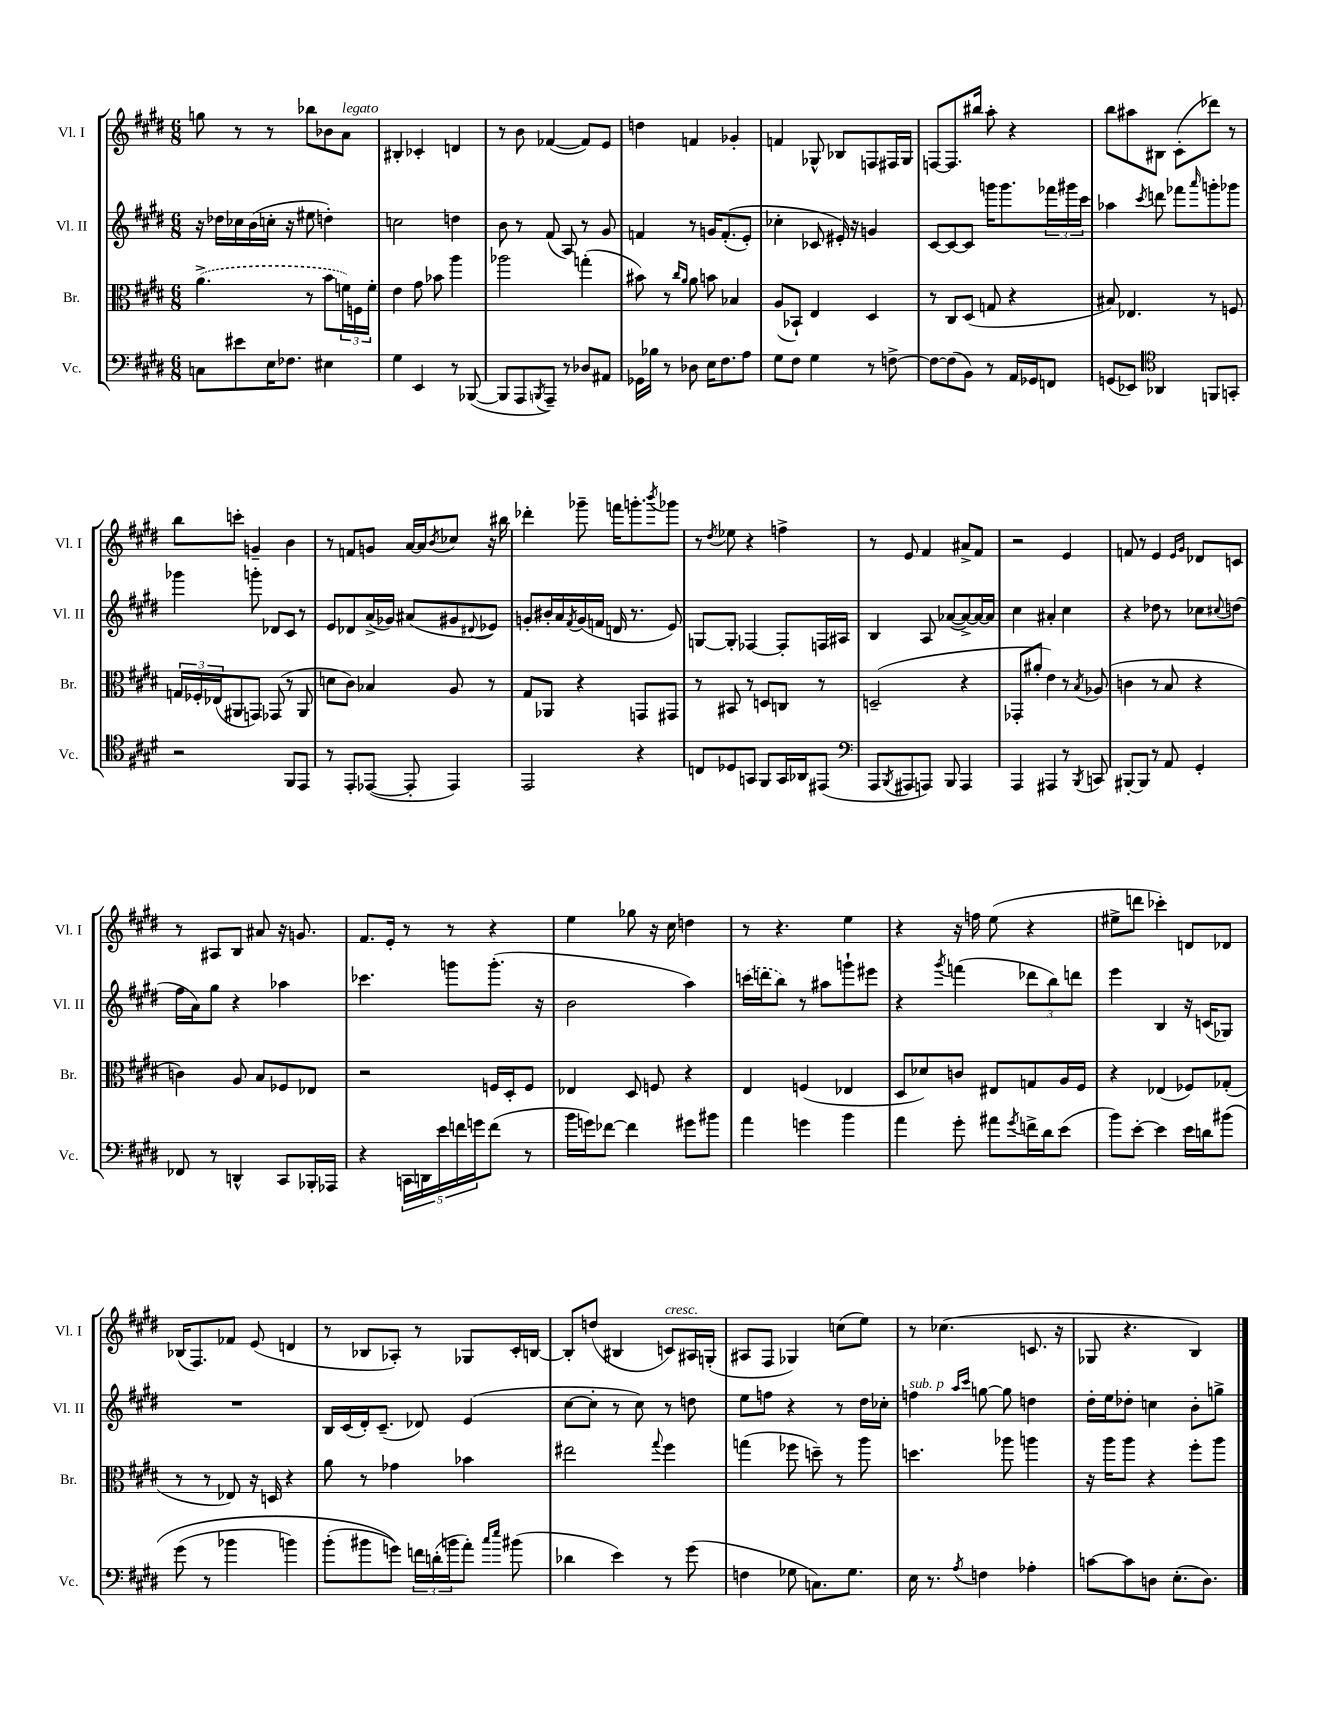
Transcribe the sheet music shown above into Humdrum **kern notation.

**kern	**kern	**kern	**kern
*staff4	*staff3	*staff2	*staff1
*clefF4	*clefC3	*clefG2	*clefG2
*k[f#c#g#d#]	*k[f#c#g#d#]	*k[f#c#g#d#]	*k[f#c#g#d#]
*M6/8	*M6/8	*M6/8	*M6/8
8C	(4.a^	16r	8gg
.	.	16dd-	.
8e#	.	16cc-	8r
.	.	(16b	.
16E	.	16cc'	8r
8.F-	.	16r	.
.	8r	8ee#	8bb-
4E#	8b	4dd')	8b-
.	24f)	.	8a
.	24F	.	.
.	24f'	.	.
=	=	=	=
4G#	4e	2cc	4B#'
4EE	8g#	.	4c-'
.	8b-	.	.
8r	4aa	4dd	4d
([8BBB-	.	.	.
=	=	=	=
8BBB-]	2aa-	8b	8r
8AAA	.	8r	8b
8qBBB	.	.	.
8AAA~)	.	(8f#	([4f-
8r	.	8A)	.
8D-	(4gg'	8r	8f-])
8AA#	.	8g#	8e
=	=	=	=
16GG-	8b#)	4f	4dd
16B-	.	.	.
8r	8r	.	.
.	16qqcc#	.	.
.	16qqa	.	.
8D-	8a	8r	4f
16E	8b	16g	.
8.F#	.	&((8.f'	.
.	4B-	.	4g-'
8A	.	8e')	.
=	=	=	=
8G#	(8A	4cc-'	4f
8F#	8BB-`)	.	.
4G#	4E	8c-	8G-^^
.	.	16e#'&)	8B-
.	.	16r	.
8r	4D#	4g	8F
[8F^	.	.	16F#
.	.	.	16G-
=	=	=	=
8F_	8r	[8c#	[8F
(8F]	8C#	8c#_	8.F]
8BB)	(8D#	8c#]	.
.	.	.	16bb#
8r	8G	16ggg	8aa'
.	.	8.ggg	.
16AA	4r	.	4r
16GG-	.	.	.
8FF	.	24fff-	.
.	.	24ggg#	.
.	.	24ccc#	.
=	=	=	=
(8GG	8B#)	4aa-	8bb
8EE-)	4.E-	.	8aa#
*clefC4	*	*	*
.	.	8qccc#	.
4AA-	.	8ddd	8B#
.	.	8fff-	(8c#'
.	.	16qqaaa	.
8FF	8r	8ggg'	8ddd-)
8GG'	8F	8ggg-	8r
=	=	=	=
2r	24G	4ggg-	8bb
.	24F-'	.	.
.	(24E-	.	.
.	8AA#	.	8ccc'
.	8GG)	8ggg'	4g~
.	(8GG-	8d-	.
8FF#	8r	8c#	4b
8EE	8AA#	8r	.
=	=	=	=
8r	8d	8e	8r
8EE'	8c#)	8d-	8f
([8EE-	4B-	(16a^	8g
.	.	16g-)	.
8EE-']	.	(8a#	[16a
.	.	.	16a]
.	.	.	8qb
4EE-)	8A	8g#	8cc-
.	.	8qqd#	.
.	8r	8e-)	16r
.	.	.	16bb#
=	=	=	=
2EE	8G#	8g'	4ddd-'
.	8AA-	16b#'	.
.	.	16a	.
.	.	8qf#	.
.	4r	(16g	8ggg-~
.	.	16f	.
.	.	16d	16fff
.	.	8.r	8.ggg'
4r	8GG	.	.
.	.	.	8qbbb
.	8GG#	8e)	8ggg-
=	=	=	=
8C	8r	[8G	8r
.	.	.	8qdd#
8D-	8BB#	8G']	8ee-
8GG	8r	[4F-	4r
8FF#	8D	.	.
16GG	8C	8F-']	4ff^
16AA-	.	.	.
(8EE#	8r	16F	.
.	.	16A#	.
=	=	=	=
*clefF4	*	*	*
8AAA	(2D~	4B	8r
8qBBB	.	.	.
8AAA#	.	.	8e
8AAA)	.	8A	4f#
8BBB	.	([8a-	.
4AAA	4r	8a-^_)	8a#^
.	.	16a-_	8f#
.	.	16a-]	.
=	=	=	=
4AAA	8GG-'	4cc#	2r
.	8a#'	.	.
4AAA#	4e)	4a#'	.
8r	8r	4cc#	4e
8qBBB	8qB	.	.
8CC	(8A-	.	.
=	=	=	=
[8BBB#'	4c	4r	8f
8BBB#]	.	.	8r
8r	8r	8dd-	4e
8AA	8B	8r	.
.	.	.	16qqe
.	.	.	16qqg#
4GG#'	4r	8cc-	8d-
.	.	8qqcc#	.
.	.	(8dd	8c
=	=	=	=
8FF-	4c)	16ff#	8r
.	.	16a)	.
8r	.	8gg#	8A#
4DD^^	8A	4r	8B
.	8B	.	8a#
8CC#	8F-	4aa-	16r
.	.	.	8.g
16BBB-'	8E-	.	.
16AAA-	.	.	.
=	=	=	=
4r	2r	4.ccc-	8.f#
.	.	.	16e'
20CC	.	.	8r
20DD	.	.	.
20e	.	.	.
.	.	8ggg	8r
20f	.	.	.
20g	.	.	.
(8f	16F	(8.ggg'	4r
.	16D#'	.	.
8r	8F	.	.
.	.	16r	.
=	=	=	=
16b	4E-	2b	4ee
16g)	.	.	.
[8f-	.	.	.
4f-]	8D#	.	8gg-
.	8F	.	16r
.	.	.	16cc#
8g#	4r	4aa)	4dd
8b#	.	.	.
=	=	=	=
4a	4E	(16ccc	8r
.	.	16ddd	.
.	.	8bb)	4.r
4g	(4F	8r	.
.	.	8aa#	.
4b	4E-	8ggg`	4ee
.	.	8eee#	.
=	=	=	=
4a	8D#	4r	4r
.	8d-)	.	.
.	.	8qggg#	.
8g#'	8c	(4fff	16r
.	.	.	16ff
8a#	8E#	.	(8ee
8qg#	.	.	.
16f^	8G	12ddd-	4r
16d#	.	.	.
.	.	12bb)	.
(8e	16A	.	.
.	.	12ddd	.
.	16F#	.	.
=	=	=	=
8b)	4r	4eee	8ee#^
[8e'	.	.	8ddd
4e]	(4E-	4B	4ccc-')
16e	8F-)	16r	8d
16d	.	(16c	.
&(8b#	(8G-'	8G-)	8d-
=	=	=	=
(8g#	8r	2.r	(16B-
.	.	.	8.F#)
8r	8r	.	.
4b-	8E-)	.	8f-
.	16r	.	(8e
.	16D	.	.
4b)	4r	.	4d
=	=	=	=
(8b'	8a	16B	8r
.	.	(16c#	.
8b#	8r	16d#')	8B-
.	.	(8.c#~	.
8g)&)	4g-	.	8A-')
24f	.	8d-)	8r
(24d'	.	.	.
24b	.	.	.
8a')	4b-	(4e	8G-
16qqcc#	.	.	.
16qqee	.	.	.
(8b#	.	.	16c#'
.	.	.	[16B
=	=	=	=
4d-	2ee#	[8cc#	8B']
.	.	8cc#']	(8dd
4e)	.	8r	4B#
.	.	8cc#)	.
.	8qqgg#	.	.
8r	4ff#	8r	8c)
(8g#	.	8dd	16A#
.	.	.	(16G'
=	=	=	=
4F	(4gg	8ee	8A#
.	.	8ff	8F#
8G-	8ff-	4r	4G-)
8.C)	8dd~)	.	.
.	8r	8r	(8cc
8.G-	.	.	.
.	8aa	16dd#	8ee)
.	.	16cc-'	.
=	=	=	=
16E	4.dd	4ff	8r
8.r	.	.	.
.	.	.	(4.cc-
.	.	16qqaa	.
8qA	.	16qqccc#	.
4F	.	[8gg	.
.	8aa-	8gg]	.
4A-'	4aa	4dd	8.c
.	.	.	16r
=	=	=	=
[8c	16r	16dd#'	8G-
.	16aa	16ee	.
8c]	8aa	8dd-'	4.r
8D	4r	4cc	.
(8.E'	.	.	.
.	8ff#'	8b'	4B)
8.D)	.	.	.
.	8aa	8gg^	.
==	==	==	==
*-	*-	*-	*-
